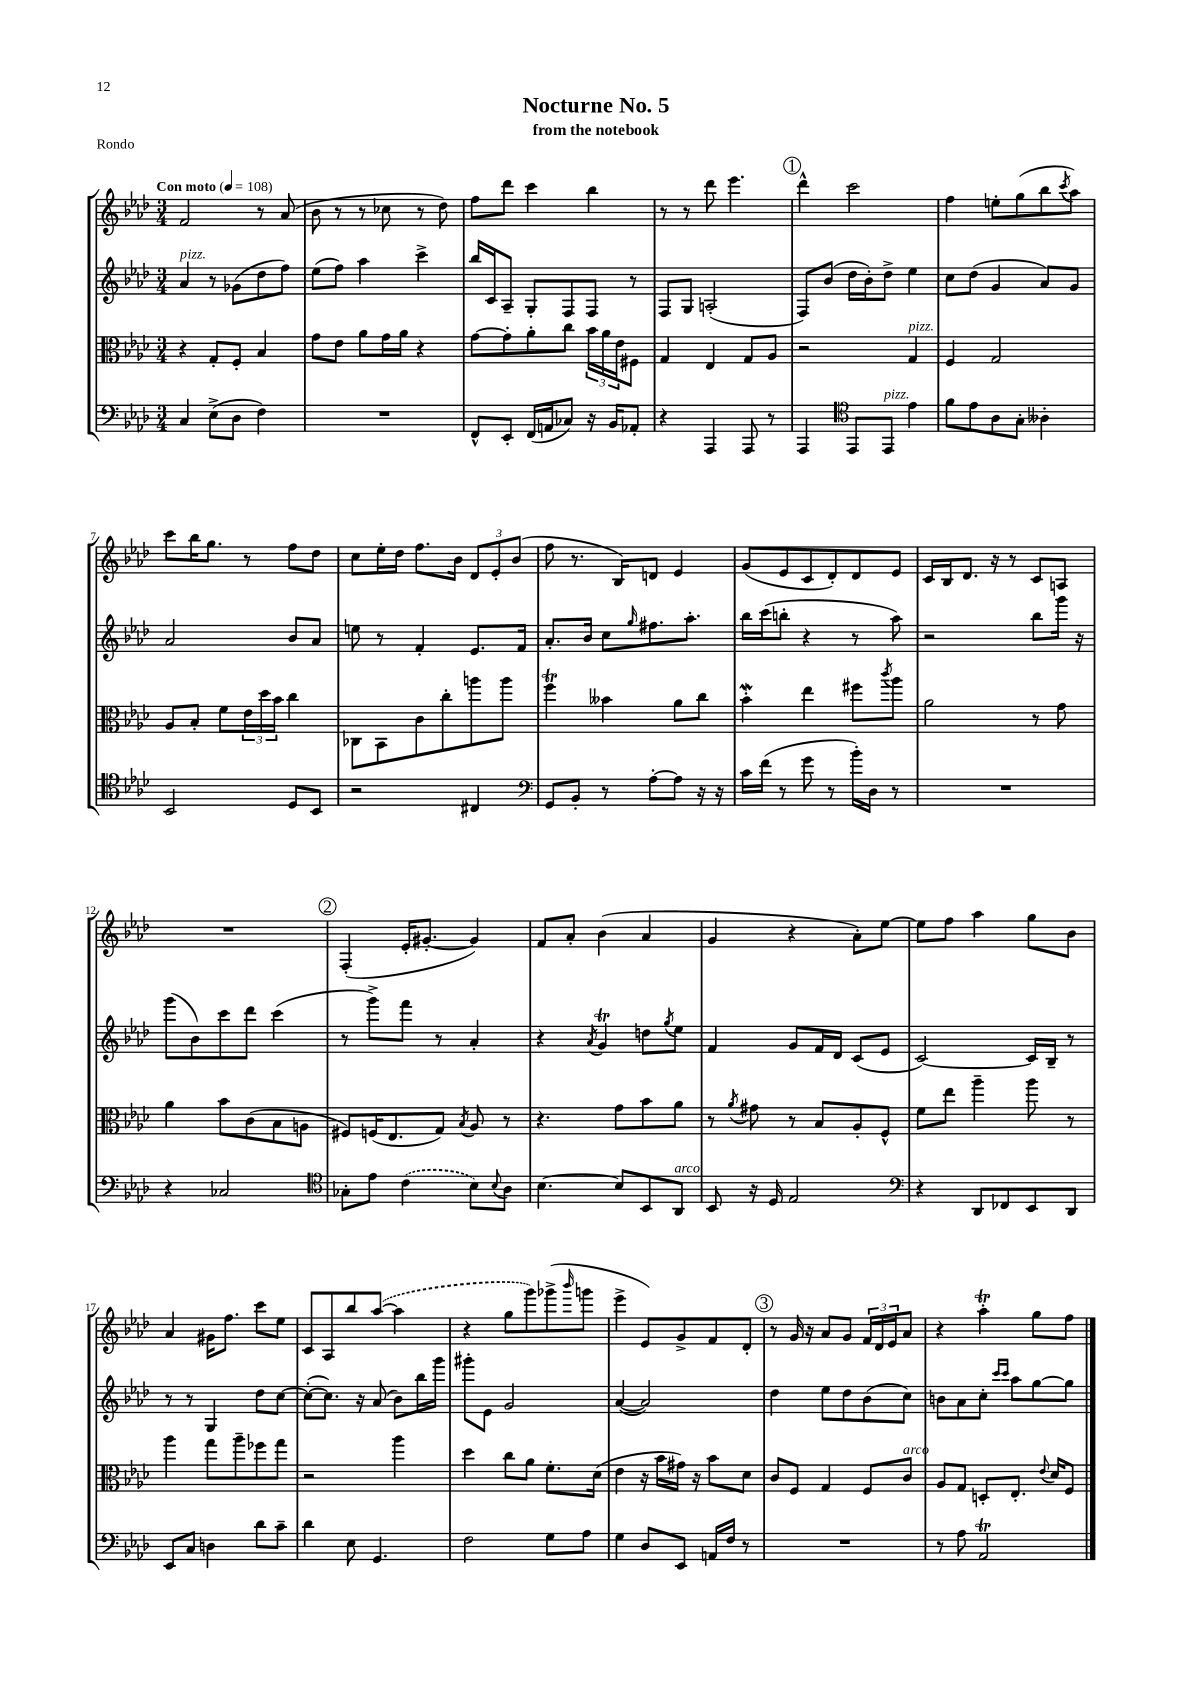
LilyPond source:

\header { title = "Nocturne No. 5" subtitle = "from the notebook" piece = "Rondo" }
<<
\new StaffGroup <<
\new Staff = "s0" {
    \clef treble \key aes \major \numericTimeSignature \time 3/4 \tempo "Con moto" 4 = 108
    f'2 r8 aes'8( |
    bes'8 r8 r8 ces''8 r8 des''8) |
    f''8 des'''8 c'''4 bes''4 |
    r8 r8 des'''8 ees'''4. |
    \mark \markup { \circle "1" } des'''4-^ c'''2 |
    f''4 e''8-. g''8( bes''8 \acciaccatura { c'''8 } aes''8) |
    c'''8 bes''16 g''8. r8 f''8 des''8 |
    c''8 ees''16-. des''16 f''8. bes'16 \tuplet 3/2 { des'8 ees'8-. bes'8( } |
    f''8 r8. bes16) d'8 ees'4 |
    g'8( ees'8 c'8 des'8-.) des'8 ees'8 |
    c'16 bes16 des'8. r16 r8 c'8 a8 |
    R2. |
    \mark \markup { \circle "2" } f4-.( ees'16-. gis'8.~-. gis'4) |
    f'8 aes'8-. bes'4( aes'4 |
    g'4 r4 aes'8-.) ees''8~ |
    ees''8 f''8 aes''4 g''8 bes'8 |
    aes'4 gis'16 f''8. c'''8 ees''8 |
    c'8 aes8 bes''8 \once \slurDashed aes''8~( aes''4 |
    r4 g''8 g'''8) ges'''8->( \grace { bes'''16 } g'''8 |
    ees'''4-> ees'8) g'8-> f'8 des'8-. |
    \mark \markup { \circle "3" } r8 g'16 r16 aes'8 g'8 \tuplet 3/2 { f'16 des'16 ees'16 } aes'8 |
    r4 aes''4-.\trill g''8 f''8 \bar "|." |
}
\new Staff = "s1" {
    \clef treble \key aes \major \numericTimeSignature \time 3/4
    aes'4^\markup { \italic "pizz." } r8 ges'8( des''8 f''8) |
    ees''8( f''8) aes''4 c'''4-> |
    bes''16 c'16 aes8-- g8-. f8 f8 r8 |
    f8 g8 a2-.( |
    \mark \markup { \circle "1" } f8) bes'8( des''16 bes'16-.) des''8-> ees''4 |
    c''8 des''8( g'4 aes'8) g'8 |
    aes'2 bes'8 aes'8 |
    e''8 r8 f'4-. ees'8. f'16 |
    aes'8.-. bes'16 c''8 \grace { g''16 } fis''8. aes''8.-. |
    bes''16 c'''16( b''8-. r4 r8 aes''8) |
    r2 bes''8 g'''16 r16 |
    g'''8( bes'8) c'''8 des'''8 c'''4( |
    \mark \markup { \circle "2" } r8 g'''8->) f'''8 r8 aes'4-. |
    r4 \acciaccatura { aes'8 } g'4\trill d''8 \acciaccatura { g''8 } ees''8 |
    f'4 g'8 f'16 des'16 c'8( ees'8 |
    c'2~) c'16 bes16-- r8 |
    r8 r8 g4 des''8 c''8~ |
    c''8~-.( c''8.) r16 aes'8( bes'8) bes''16 g'''16 |
    gis'''8-. ees'8 g'2 |
    aes'4~( aes'2) |
    \mark \markup { \circle "3" } des''4 ees''8 des''8 bes'8( c''8) |
    b'8 aes'8 c''8-. \grace { c'''16 c'''16 } aes''8 g''8~ g''8 \bar "|." |
}
\new Staff = "s2" {
    \clef alto \key aes \major \numericTimeSignature \time 3/4
    r4 g8-. f8-. bes4 |
    g'8 ees'8 aes'8 g'16 aes'16 r4 |
    g'8~ g'8-. aes'8-. c''8 \tuplet 3/2 { bes'16 aes'16 ees'16 } fis8 |
    g4 ees4 g8 aes8 |
    \mark \markup { \circle "1" } r2 g4^\markup { \italic "pizz." } |
    f4 g2 |
    aes8 bes8-. f'8 \tuplet 3/2 { ees'16 des''16 bes'16 } c''4 |
    ces8 bes,8 c'8 c''8-. a''8 a''8 |
    f''4\trill beses'4 aes'8 c''8 |
    bes'4-.\mordent ees''4 fis''8 \acciaccatura { c'''8 } aes''8 |
    aes'2 r8 g'8 |
    aes'4 bes'8 c'8( bes8 a8 |
    \mark \markup { \circle "2" } fis8) f16( ees8. g8) \acciaccatura { bes8 } aes8 r8 |
    r4. g'8 bes'8 aes'8 |
    r8 \acciaccatura { aes'8 } gis'8 r8 bes8 aes8-. f8-^ |
    f'8 ees''8 aes''4-- aes''8 r8 |
    aes''4 g''8 aes''8-- fes''8 g''8 |
    r2 aes''4 |
    des''4 c''8 aes'8 f'8.-. des'16( |
    ees'4 r16 bes'16 gis'16) r16 bes'8 des'8 |
    \mark \markup { \circle "3" } c'8 f8 g4 f8 c'8^\markup { \italic "arco" } |
    aes8 g8 d8-. ees8.-. \appoggiatura { ees'8 } des'16 f8 \bar "|." |
}
\new Staff = "s3" {
    \clef bass \key aes \major \numericTimeSignature \time 3/4
    c4 ees8->( des8 f4) |
    R2. |
    f,8-^ ees,8-. f,16( a,16 ces8) r16 bes,16 aes,8-. |
    r4 aes,,4 aes,,8 r8 |
    \mark \markup { \circle "1" } aes,,4 \clef tenor ees,8 ees,8^\markup { \italic "pizz." } ees'4 |
    f'8 ees'8 aes8 g8-. aeses4-. |
    bes,2 des8 bes,8 |
    r2 cis4 |
    \clef bass g,8 bes,8-. r8 aes8~-. aes8 r16 r16 |
    c'16 f'16( r8 g'8 r8 bes'16-.) des16 r8 |
    R2. |
    r4 ces2 |
    \mark \markup { \circle "2" } \clef tenor ges8-. ees'8 \once \slurDashed c'4( bes8) \appoggiatura { bes8 } aes8 |
    bes4.~ bes8 bes,8 aes,8^\markup { \italic "arco" } |
    bes,8 r16 des16 ees2 |
    \clef bass r4 des,8 fes,8 ees,8 des,8 |
    ees,8 c8 d4 des'8 c'8-- |
    des'4 ees8 g,4. |
    f2 g8 aes8 |
    g4 des8 ees,8 a,16 f16 r8 |
    \mark \markup { \circle "3" } R2. |
    r8 aes8 aes,2\trill \bar "|." |
}
>>
>>
